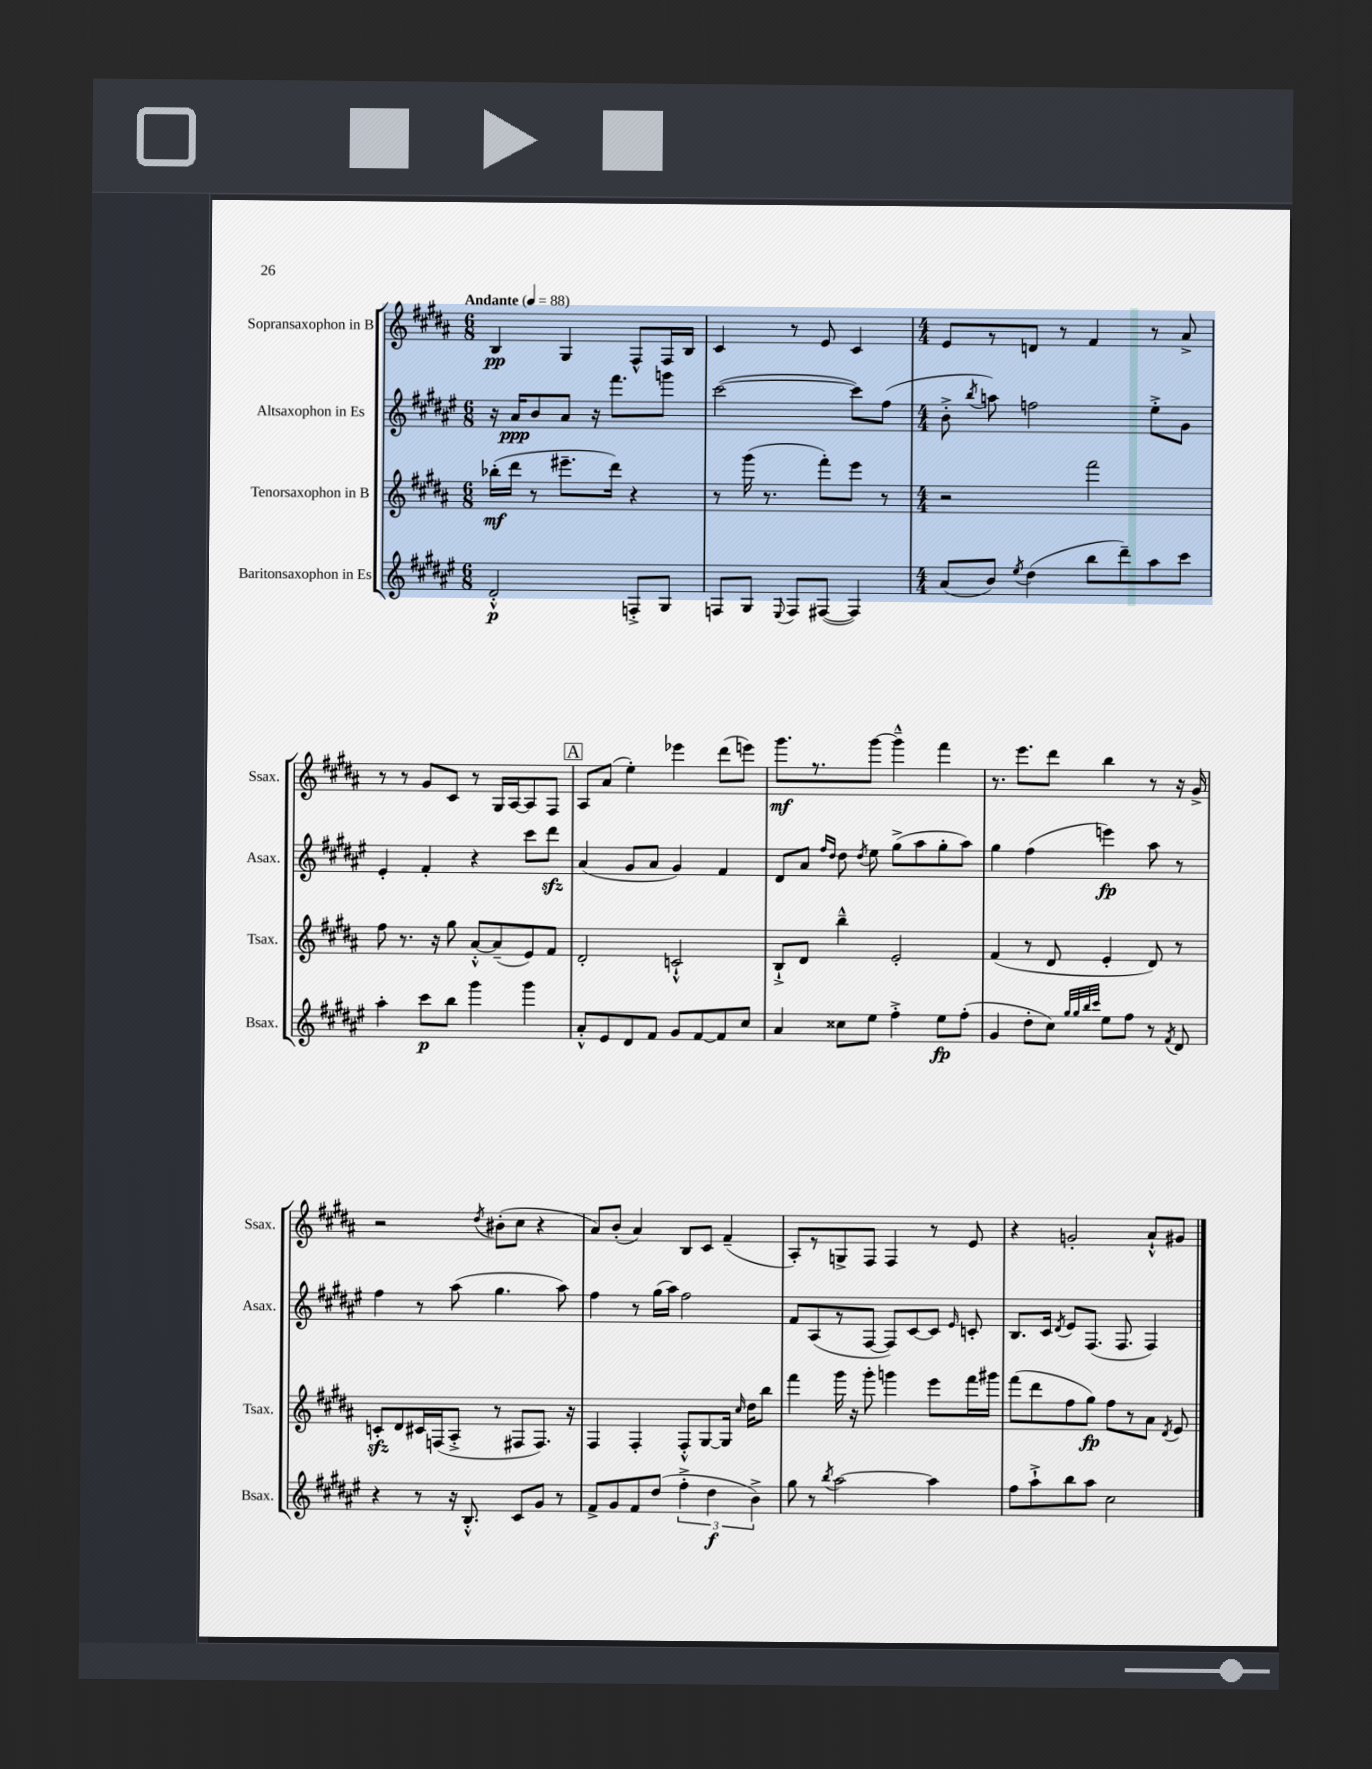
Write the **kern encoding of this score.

**kern	**kern	**kern	**kern
*staff4	*staff3	*staff2	*staff1
*clefG2	*clefG2	*clefG2	*clefG2
*k[f#c#g#d#a#e#]	*k[f#c#g#d#a#]	*k[f#c#g#d#a#e#]	*k[f#c#g#d#a#]
*M6/8	*M6/8	*M6/8	*M6/8
*MM88	*MM88	*MM88	*MM88
2d#'^^/	(16bb-'\LL	16r	4B/
.	16ddd#\JJ	16a#/LK	.
.	8r	8b/	.
.	8.eee#~\L	8a#/J	4G#/
.	.	16r	.
.	16ddd#\Jk)	8.fff#\L	.
8F'^/L	4r	.	8F#^^/L
8G#/J	.	8ggg\J	16F#/L
.	.	.	16B/JJ
=	=	=	=
8F/L	8r	([2ccc#\	4c#/
8G#/J	(16ggg#\	.	.
.	8.r	.	.
8qqE#/	.	.	.
8F/L	.	.	8r
([8F#/J	8fff#'\L)	.	8e/
4F#/])	8eee\J	8ccc#\]L)	4c#/
.	8r	(8ff#\J	.
=	=	=	=
*M4/4	*M4/4	*M4/4	*M4/4
(8a#/L	2r	8b'^\	8e/L
.	.	8qbb/	.
8b/J)	.	8aa\)	8r
8qee#/	.	.	.
(4dd#\	.	2ff\	8d/J
.	.	.	8r
8bb\L	2fff#\	.	4f#/
8ddd#~\)	.	.	.
8aa#\	.	8ee#'^\L	8r
8ccc#\J	.	8g#\J	8a#^/
=	=	=	=
4aa#'\	8ff#\	4e#'/	8r
.	8.r	.	8r
8ccc#\L	.	4f#'/	8g#/L
.	16r	.	.
8bb\J	8gg#\	.	8c#/J
4ggg#\	[8a#'^^/L	4r	8r
.	(8a#~/]	.	16G#/LL
.	.	.	[16A#/J
4ggg#\	8e/)	8ccc#\L	8A#/]
.	8f#/J	8ddd#\J	8F#/J
=	=	=	=
8a#'^^/L	2d#'/	(4a#/	8A#/L
8e#/	.	.	(8a#/J
8d#/	.	8g#/L	4ee'\)
8f#/J	.	8a#/J	.
8g#/L	2c`^^/	4g#/)	4eee-\
[8f#/	.	.	.
8f#/]	.	4f#/	(8ddd#\L
8cc#/J	.	.	8eee\J)
=	=	=	=
4a#/	8B`^/L	8d#/L	8.ggg#\L
.	8d#/J	8a#/J	.
.	.	.	8.r
.	.	16qqff#/LL	.
.	.	16qqdd#/JJ	.
8cc##\L	4bb~^^\	8dd#\	.
.	.	8qdd#/	.
8ee#\J	.	8ee#\	[8ggg#\J
4ff#'^\	2e'/	(8gg#^\L	4ggg#~^^\]
.	.	8aa#\	.
8ee#\L	.	8gg#'\	4fff#\
(8ff#'\J	.	8aa#\J)	.
=	=	=	=
4g#/	(4f#/	4gg#\	8.r
.	.	.	8.eee\L
8dd#'\L	8r	(4ff#\	.
8cc#\J)	8d#/	.	8ddd#\J
32qqgg#/LLL	.	.	.
32qqgg#/	.	.	.
32qqbb/	.	.	.
32qqccc#/JJJ	.	.	.
8ee#\L	4e'/	4eee\)	4bb\
8ff#\J	.	.	.
8r	8d#/)	8aa#\	8r
8qf#/	.	.	.
8d#/	8r	8r	16r
.	.	.	16g#^/
=	=	=	=
4r	8c'/L	4ff#\	2r
.	8d#/	.	.
8r	16c#/L	8r	.
.	(16F/J	.	.
16r	8A#'^/J	(8aa#\	.
8.B'^^/	.	.	.
.	.	.	8qdd#/
.	8r	4.gg#\	(8b#'\L
8c#/L	8F#/L	.	8cc#\J
8g#/J	8.F#/J)	.	4r
8r	.	8aa#\)	.
.	16r	.	.
=	=	=	=
8f#^/L	4F#/	4ff#\	8a#/L)
8g#/	.	.	(8b'/J
8f#/	4F#'/	8r	4a#/)
(8dd#/J	.	(16gg#\LL	.
.	.	16aa#\JJ)	.
6ff#'^\	8F#'^^/L	2ff#\	8B/L
.	[8G#/	.	8c#/J
6dd#\	.	.	.
.	16G#/]Jk	.	(4f#~/
.	16qqcc#/	.	.
.	16dd#\LK	.	.
6b^\)	.	.	.
.	8bb\J	.	.
=	=	=	=
8gg#\	4fff#\	8f#/L	8A#'/L)
8r	.	(8A#/	8r
8qbb/	.	.	.
[2aa#\	16ggg#\	8r	8G^/
.	16r	.	.
.	8ggg#'\	[8F#/J	8F#/J
.	4ggg\	8F#/]L)	4F#/
.	.	[8c#/	.
4aa#\]	8eee\L	8c#/]J	8r
.	.	16qqe#/	.
.	16fff#\L	8c'/	8e/
.	16ggg#\JJ	.	.
=	=	=	=
8ff#\L	(8fff#\L	8.B/L	4r
8aa#`^\	8ddd#\	.	.
.	.	16c#/Jk	.
.	.	8qd#/	.
8bb\	8ff#\	8e#/L	2g'/
8aa#\J	8gg#\J)	(8.F#/J	.
2cc#\	8ff#\L	.	.
.	.	8.F#/	.
.	8r	.	.
.	8a#\J	4F#/)	8a#`^^/L
.	8qd#/	.	.
.	8e/	.	8g#/J
==	==	==	==
*-	*-	*-	*-
